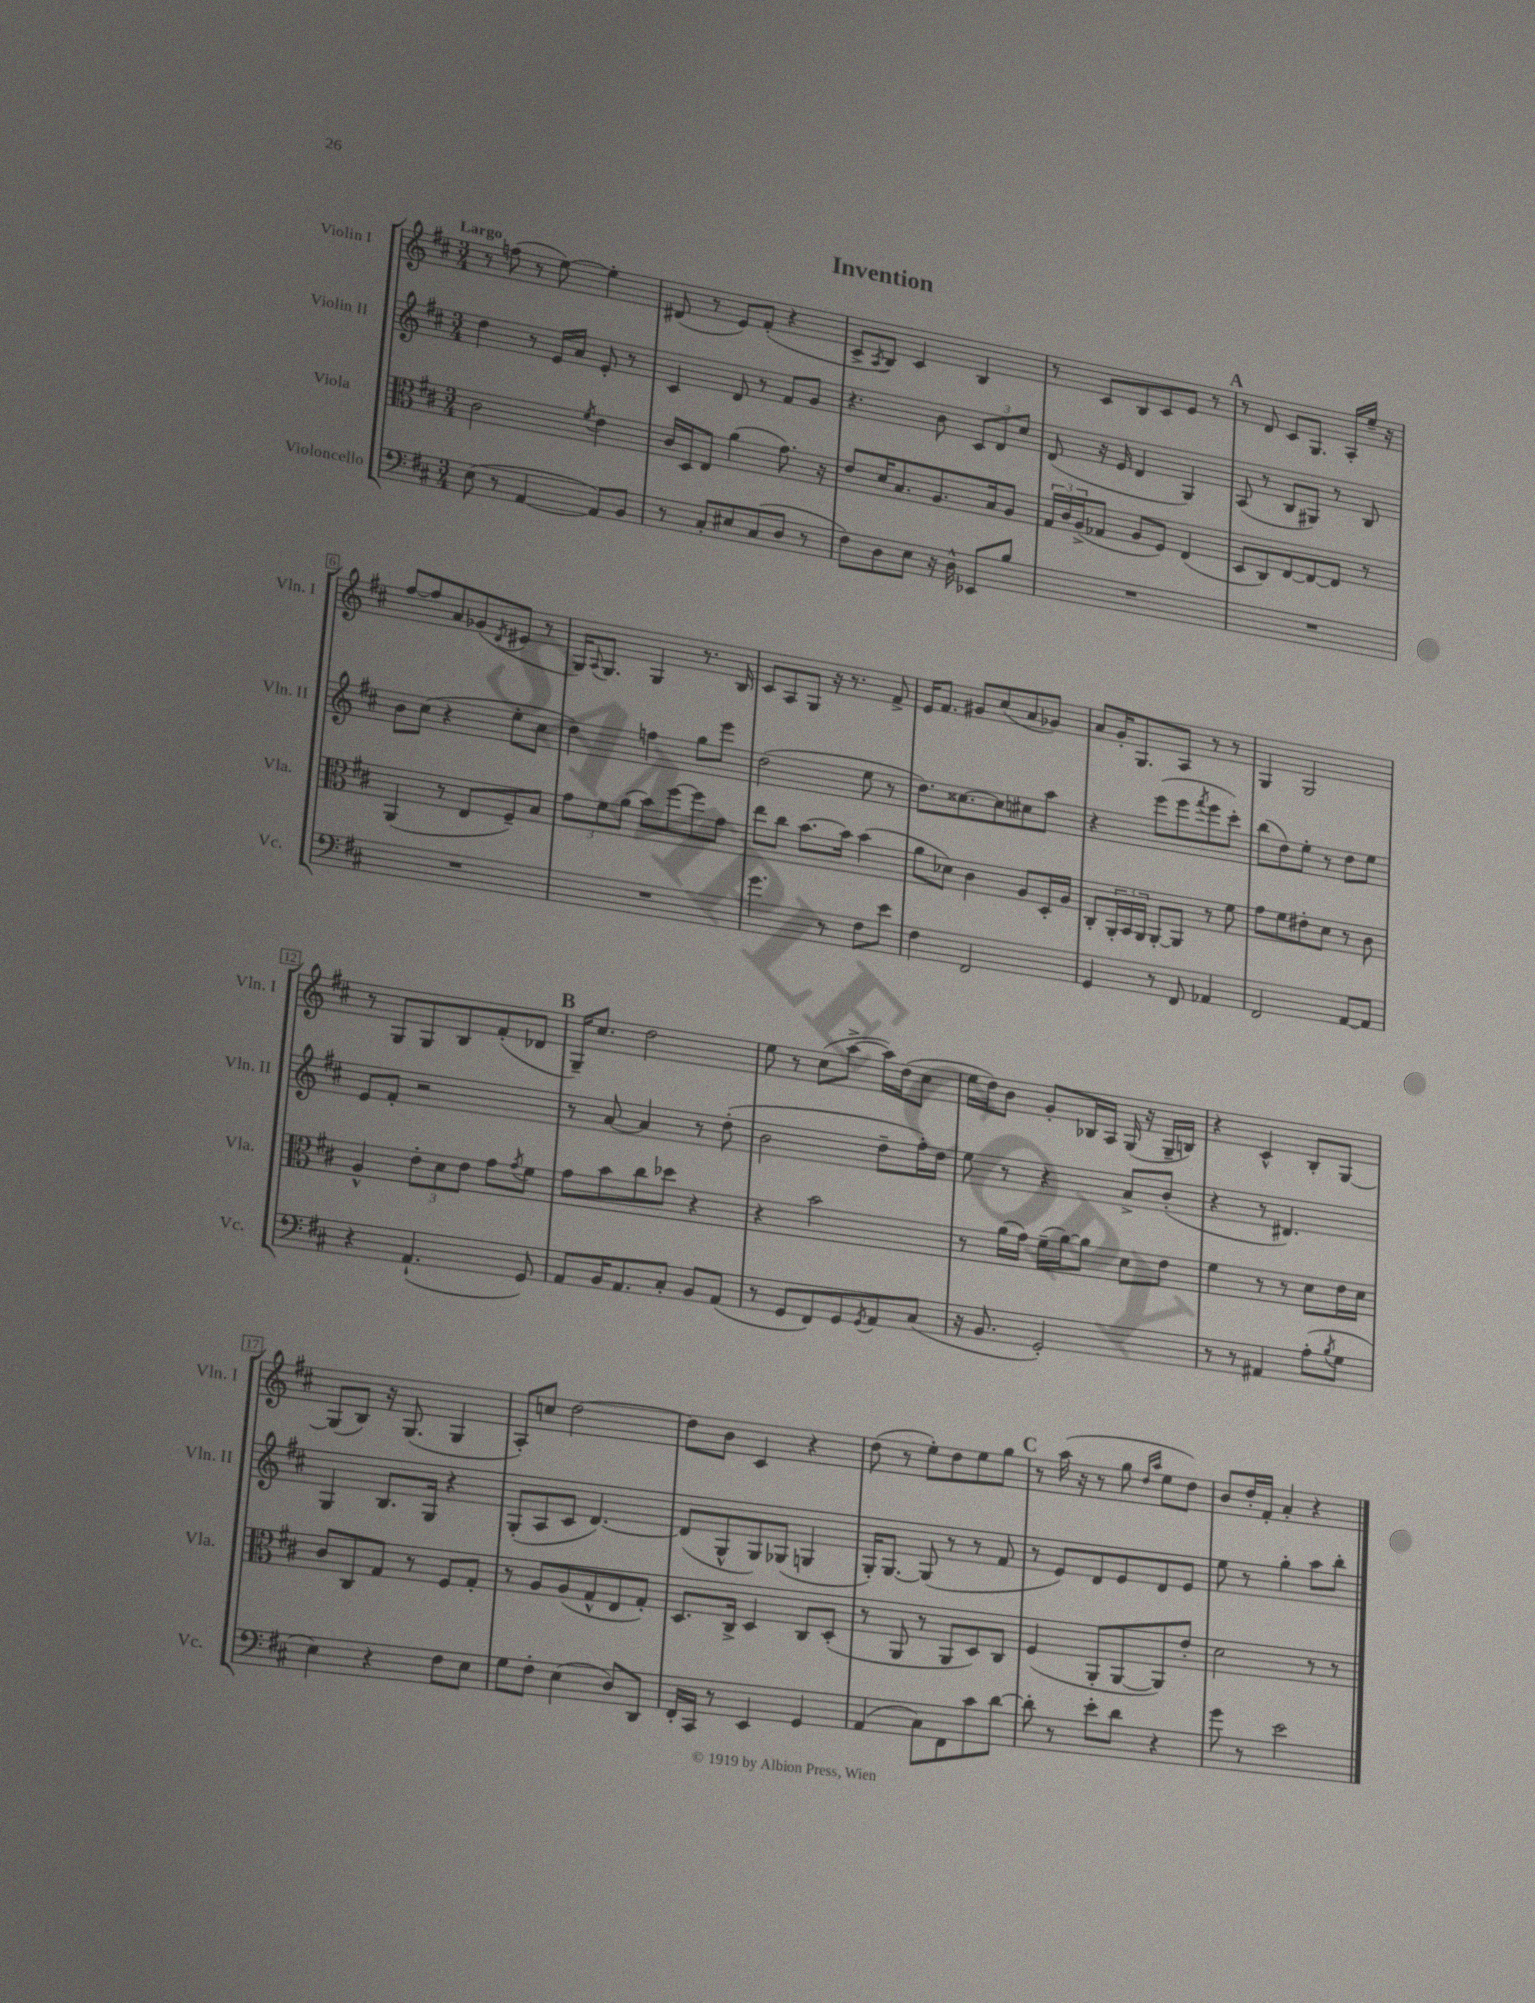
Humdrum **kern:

**kern	**kern	**kern	**kern
*staff4	*staff3	*staff2	*staff1
*clefF4	*clefC3	*clefG2	*clefG2
*k[f#c#]	*k[f#c#]	*k[f#c#]	*k[f#c#]
*M3/4	*M3/4	*M3/4	*M3/4
(8E	2c#	4dd	8r
8r	.	.	(8ff
[4AA	.	8r	8r
.	.	16e	[8ee)
.	.	16a	.
.	8qf#	.	.
8AA])	4e	8e'	4ee']
8BB	.	8r	.
=	=	=	=
8r	16c#	4c#	(8d#
.	16D	.	.
8C#'	8E	.	8r
8E#	(4a	8d	8e)
(8C#	.	8r	(8f#'
8D	8.g)	8f#	4r
8r	.	8g	.
.	16r	.	.
=	=	=	=
8F#)	8e	4.r	8c#^
.	.	.	8qA
8D	16d	.	8B)
.	8.B	.	.
8E	.	.	4c#
16r	8.A	8b	.
16D^^	.	.	.
8EE-	.	12c#	4B
.	16B	.	.
.	.	12d	.
8B	8A	.	.
.	.	12cc#	.
=	=	=	=
2.r	24G	(8d	8r
.	24c#	.	.
.	(24A^	.	.
.	8G-	16r	8c#
.	.	16e	.
.	8A	4d	8B
.	8F#)	.	8c#
.	(4E	4G)	8e
.	.	.	8r
=	=	=	=
2.r	8D	(8A	8r
.	8C#)	8r	8d
.	[8E	8B	8c#
.	8E_	8G#)	8.G
.	8E]	8r	.
.	.	.	16A'
.	8r	8B	16ee~
.	.	.	16r
=	=	=	=
2.r	(4AA	8b	[8ff#
.	.	(8cc#	8ff#]
.	8r	4r	8a
.	8E	.	(8g-
.	.	.	8qd
.	8F#~)	8ee'	8e#
.	8B	8cc#	8r
=	=	=	=
2.r	12g	4dd)	16G)
.	.	.	8qqA
.	.	.	8.G
.	12f#	.	.
.	(12a	.	.
.	8b)	4ff	4G
.	[8ff#	.	.
.	8ff#]	8gg	8.r
.	8g	8eee	.
.	.	.	16B
=	=	=	=
4.g	8ee	(2dd	8c#
.	8cc#	.	8A
.	[8.b	.	8G
8r	.	.	16r
.	16b]	.	8.r
8F#	(4b	8ee	.
8e	.	8r	8f#^
=	=	=	=
4F#	8a	8.dd)	16e
.	.	.	8.f#
.	8d-)	.	.
.	.	[8.cc##	.
2FF#	4c#	.	8g#
.	.	8cc##]	(8cc#
.	8A	8cc#	8a
.	16D'	8aa	8g-)
.	16A	.	.
=	=	=	=
4GG	8C#'	4r	8a
.	24AA'	.	16g'
.	24BB	.	.
.	.	.	8.G
.	24AA	.	.
8r	[8AA'	(8eee	.
8FF#	8AA]	8eee	8A
.	.	8qfff#	.
4AA-	8r	8eee	8r
.	8f#	8ccc#')	8r
=	=	=	=
2FF#	8g	(8bb	4G
.	8f#	8dd)	.
.	8e#'	8ee'	2G
.	8d	8r	.
[8AA	8r	8dd	.
8AA]	8c#	8ee	.
=	=	=	=
4r	4A^^	8e	8r
.	.	8f#'	8G
(4.AA`	12e'	2r	8G
.	12d	.	.
.	.	.	8B
.	12e	.	.
.	8g	.	(8f#'
.	8qg	.	.
8GG)	8f#	.	8d-
=	=	=	=
8AA	8g	8r	16G~)
.	.	.	8.cc#
16BB	8b	[8a	.
8.AA	.	.	.
.	8cc#	4a]	2dd
8C#'	8dd-	.	.
8BB	4r	8r	.
(8AA	.	(8dd'	.
=	=	=	=
8r	4r	2b	8ee
8GG	.	.	8r
8FF#)	2b	.	(8cc#
8GG	.	.	[8aa^
8qGG	.	.	.
8AA	.	8dd~	16aa])
.	.	.	(16dd
(8C#	.	16ff#')	8cc#
.	.	16dd	.
=	=	=	=
16r	8r	8ee	16ee
8.BB	.	.	16dd)
.	(16a	8r	8b
.	16g)	.	.
2GG')	(16f#~	4r	8g'
.	[16a)	.	.
.	8a]	.	16B-
.	.	.	16A
.	8d	8a^	(16G
.	.	.	16r
.	8e	(8b'	16G~
.	.	.	16B)
=	=	=	=
8r	4f#	4r	4r
8r	.	.	.
4AA#	8r	8r	4c#^^
.	8r	4.d#)	.
(8A'	8d	.	8B'
8qB	.	.	.
8G	16e	.	[8G
.	16d	.	.
=	=	=	=
4E)	8c#	4G	(8G]
.	8C#	.	8B)
4r	8G	8.B	16r
.	.	.	(8.G
.	8r	.	.
.	.	16G	.
8F#	8F#	4r	4G
8E	8G'	.	.
=	=	=	=
8G	8r	(8G'	8A')
8F#'	8A	8A	8cc
(4E	(8A	8c#	[2dd
.	8G^^	[4.d)	.
8D)	8E	.	.
8DD	8G')	.	.
=	=	=	=
16FF#'	8.D	(8d]	8dd]
16CC#	.	.	.
8r	.	8G^^	8b
.	16C#^	.	.
4EE	4D	8G)	4c#
.	.	(8G-	.
4GG	8C#	4G	4r
.	(8D'	.	.
=	=	=	=
(4AA	8r	16G')	(8dd
.	.	[8.G	.
.	8AA	.	8r
8C#)	8r	(8G]	8ee')
8FF#	8AA	8r	8dd
8c#	8D)	8r	8ee
[8d	8C#	8f#	8gg
=	=	=	=
8d']	(4F#	8r	8r
8r	.	8e)	(16aa
.	.	.	16r
8e'	8AA'	8d	8r
8d	[8AA	8e	8gg
.	.	.	16qqdd
.	.	.	16qqaa
4r	8AA])	8d	8ee
.	8e'	8e	8dd)
=	=	=	=
8g	2d	8ee	8b
8r	.	8r	16dd'
.	.	.	16f#'
2e	.	4gg'	4a'
.	8r	8aa	4r
.	8r	8bb'	.
==	==	==	==
*-	*-	*-	*-
